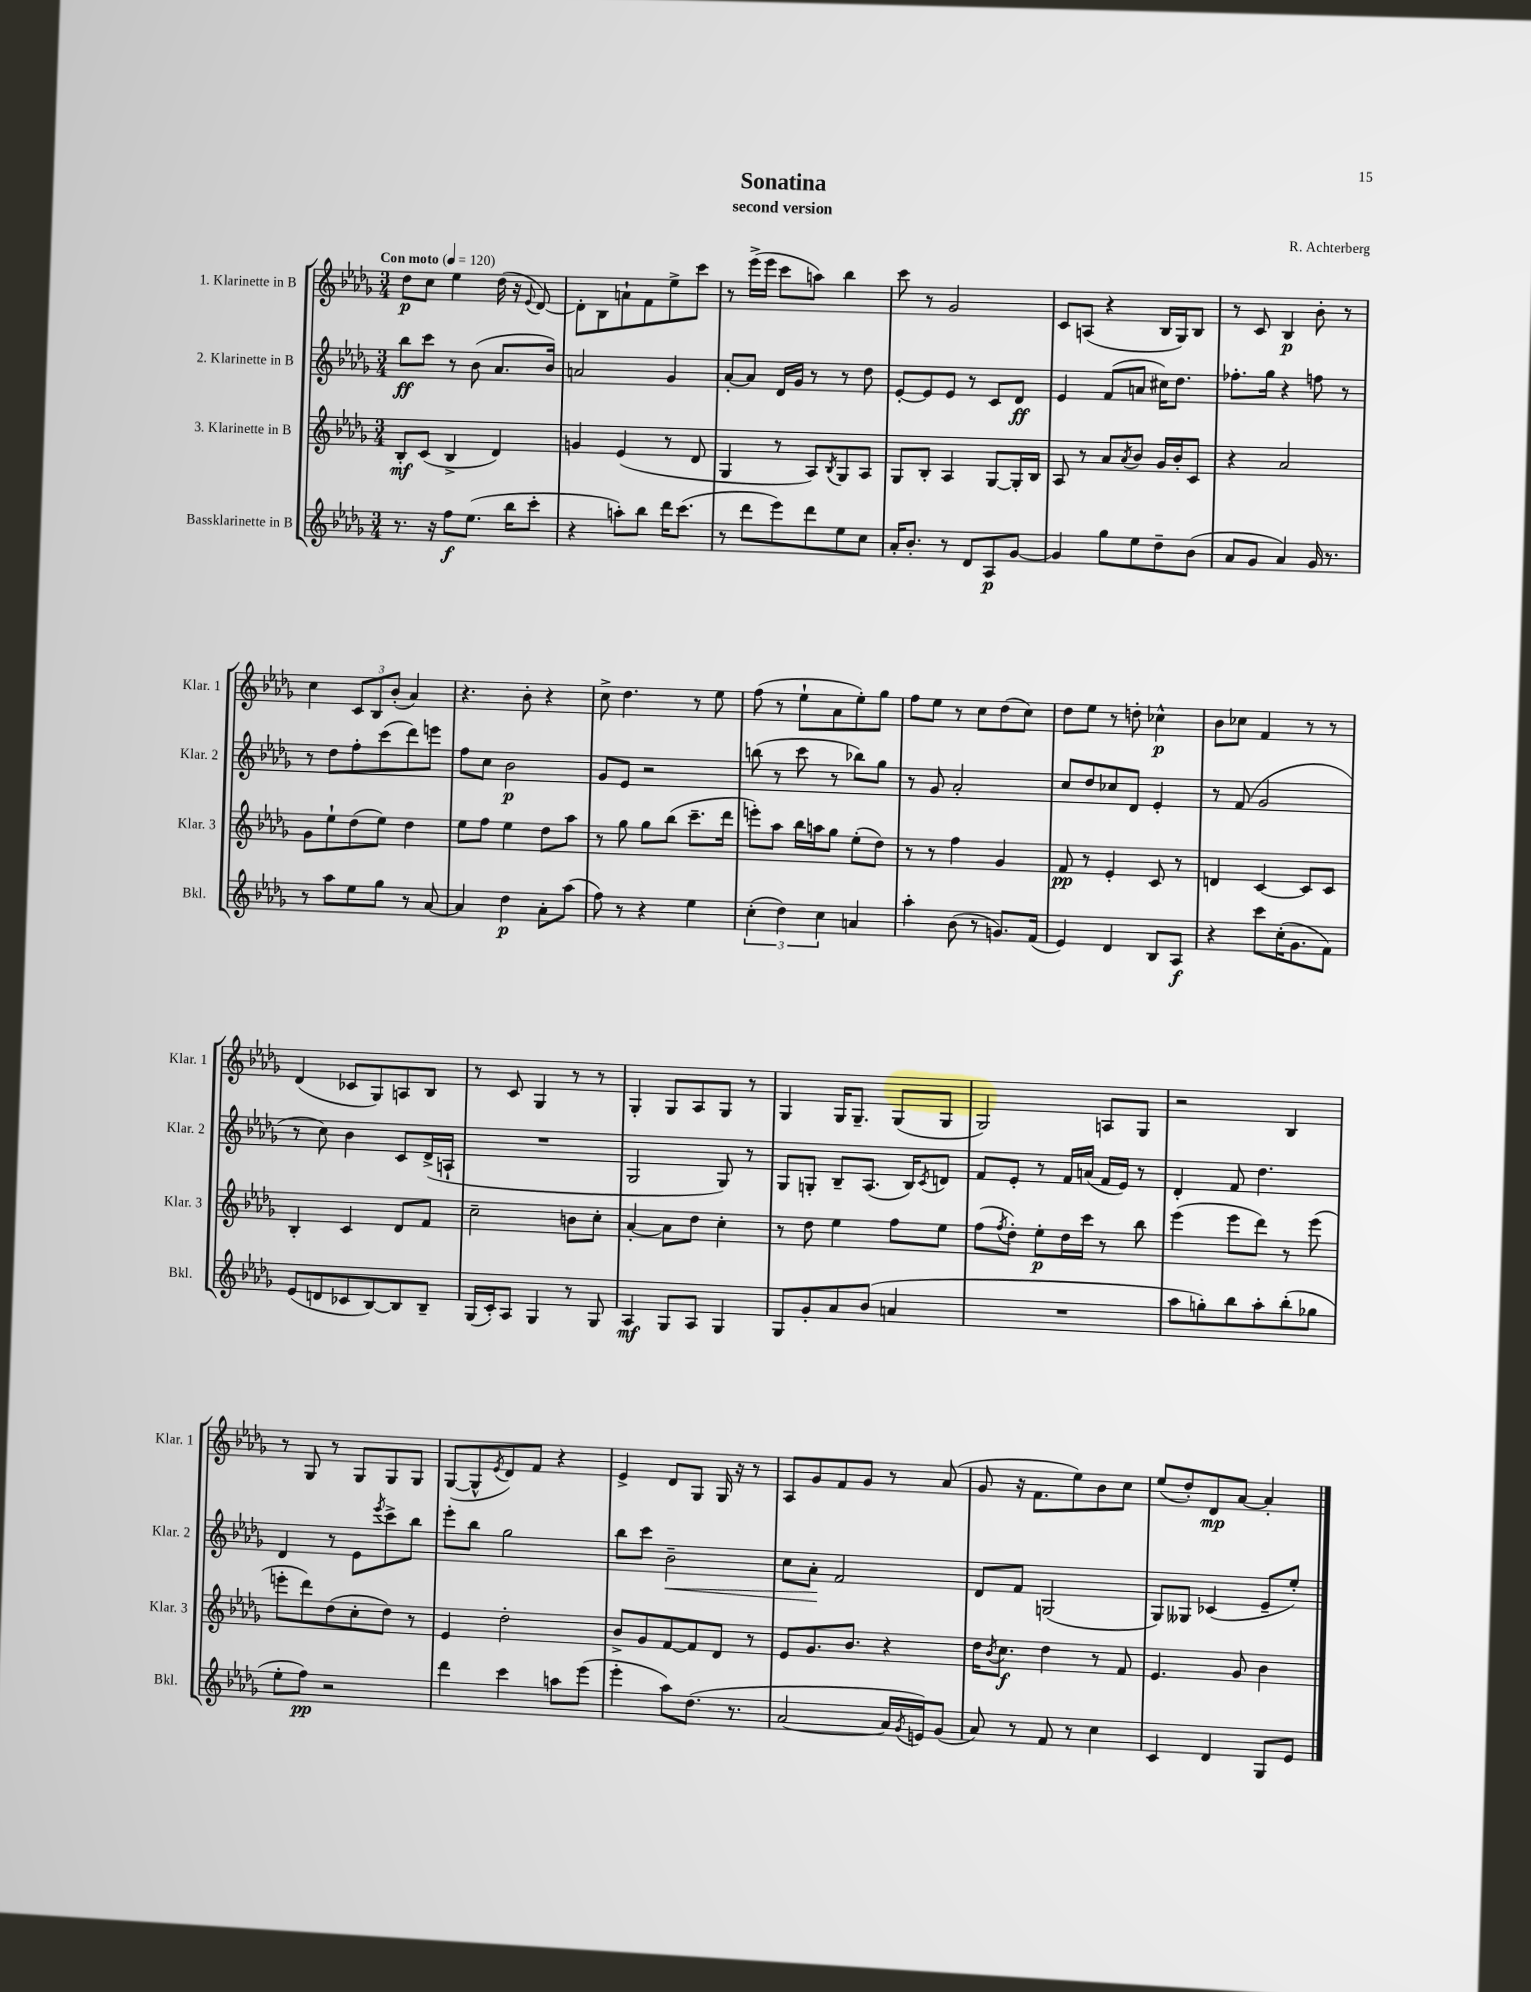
\header { title = "Sonatina" composer = "R. Achterberg" subtitle = "second version" }
<<
\new StaffGroup <<
\new Staff = "s0" \with { instrumentName = "1. Klarinette in B" shortInstrumentName = "Klar. 1" } {
    \clef treble \key des \major \numericTimeSignature \time 3/4 \tempo "Con moto" 4 = 120
    des''8\p c''8 ees''4 des''16( r16 \appoggiatura { ees'8 } des'8~) |
    des'8-. bes8 a'8-! f'8 ees''8-> c'''8 |
    r8 ees'''16->( ees'''16 c'''8 a''8) bes''4 |
    c'''8 r8 ges'2 |
    c'8 a8( r4 bes16 ges16) bes8 |
    r8 c'8 bes4\p bes'8-. r8 |
    c''4 \tuplet 3/2 { c'8 bes8 bes'8-.( } aes'4) |
    r4. bes'8-. r4 |
    c''8-> des''4. r8 ees''8 |
    f''8( r8 ees''8-! aes'8 ees''8-.) ges''8 |
    f''8 ees''8 r8 c''8 des''8( c''8) |
    des''8 ees''8 r8 d''8-. ces''4-^\p |
    bes'8 ces''8 f'4 r8 r8 |
    des'4( ces'8 ges8) a8 bes8 |
    r8 c'8 ges4 r8 r8 |
    ges4-. ges8 aes8 ges8 r8 |
    ges4 ges16 ges8.-- ges8( ges8 |
    ges2) a8 ges8 |
    r2 bes4 |
    r8 ges8 r8 ges8 ges8 ges8 |
    ges8~( ges8-^ \acciaccatura { ees'8 } des'8) f'8 r4 |
    ees'4-> des'8 ges8 ges16 r16 r8 |
    aes8 ges'8 f'8 ges'8 r8 aes'8( |
    ges'8 r16 f'8. ees''8) bes'8 c''8 |
    ees''8( des''8-.) des'8\mp aes'8~ aes'4-. \bar "|." |
}
\new Staff = "s1" \with { instrumentName = "2. Klarinette in B" shortInstrumentName = "Klar. 2" } {
    \clef treble \key des \major \numericTimeSignature \time 3/4
    bes''8\ff c'''8 r8 bes'8( aes'8. bes'16) |
    a'2 ges'4 |
    aes'8~-. aes'8 des'16 ges'16 r8 r8 des''8 |
    ees'8~-. ees'8 ees'8 r8 c'8 des'8\ff |
    ees'4 f'8( a'8 cis''16) des''8. |
    fes''8.-. ges''16 r4 f''8 r8 |
    r8 des''8 f''8-. c'''8( des'''8) e'''8 |
    f''8 c''8 bes'2\p |
    ges'8 ees'8 r2 |
    b''8( r8 c'''8 r8 bes''8) ges''8 |
    r8 ges'8 aes'2-. |
    c''8 des''8 ces''8 des'8 ees'4-. |
    r8 f'8( ges'2 |
    r8 c''8) bes'4 c'8 des'16->( a16-! |
    R2. |
    ges2 ges8) r8 |
    ges8 g8-. bes8-- aes8.( bes16) \acciaccatura { c'8 } d'8 |
    f'8 ees'8-. r8 f'16 a'16( f'16 ees'16) r8 |
    des'4-. f'8 des''4. |
    des'4 r8 ees'8 \acciaccatura { ees'''8 } c'''8-> bes''8 |
    ees'''8-. bes''8 ges''2 |
    bes''8 c'''8 bes'2--\< |
    c''8 aes'8-.\! f'2 |
    des'8 f'8 g2( |
    ges8) geses8 ces'4( ees'8-- ees''8-.) \bar "|." |
}
\new Staff = "s2" \with { instrumentName = "3. Klarinette in B" shortInstrumentName = "Klar. 3" } {
    \clef treble \key des \major \numericTimeSignature \time 3/4
    bes8-.\mf c'8( bes4-> des'4) |
    g'4 ees'4( r8 des'8 |
    ges4 r8 aes8) \acciaccatura { bes8 } ges8 aes8 |
    ges8 bes8-. aes4 ges8~ ges16-. bes16 |
    aes8 r8 aes'8 \acciaccatura { aes'8 } bes'8 ges'16 bes'16-. c'8 |
    r4 aes'2 |
    ges'8 ees''8-! des''8( ees''8) des''4 |
    ees''8 f''8 ees''4 des''8 aes''8 |
    r8 ges''8 ges''8 bes''8( c'''8.-- des'''16 |
    e'''8-.) aes''8 bes''16 a''16 ges''8 ees''8-.( des''8) |
    r8 r8 f''4 ges'4 |
    f'8\pp r8 ees'4-. c'8 r8 |
    d'4 c'4~ c'8 c'8 |
    bes4-. c'4 des'8 f'8 |
    c''2-- b'8 c''8-. |
    aes'4~-. aes'8 des''8 c''4-. |
    r8 des''8 ees''4 f''8 ees''8 |
    f''8( \acciaccatura { f''8 } des''8-.) ees''8-.\p des''16 c'''16 r8 bes''8 |
    ees'''4( ees'''8 des'''8) r8 ees'''8( |
    e'''8-. des'''8) des''8( c''8-. des''8) r8 |
    ees'4 des''2-. |
    bes'8-> ges'8 f'8~ f'8 des'8 r8 |
    ees'8 ges'8. bes'8. r4 |
    des''16 \acciaccatura { bes'8 } c''8.\f des''4 r8 f'8 |
    ees'4. ges'8 bes'4 \bar "|." |
}
\new Staff = "s3" \with { instrumentName = "Bassklarinette in B" shortInstrumentName = "Bkl." } {
    \clef treble \key des \major \numericTimeSignature \time 3/4
    r8. r16 f''8\f ees''8.( bes''16 c'''8-. |
    r4 a''8-.) bes''8 des'''16 c'''8.( |
    r8 des'''8 ees'''8) des'''8 ees''8 c''8 |
    aes'16-. bes'8.-. r8 des'8 aes8\p ges'8~ |
    ges'4 ges''8 ees''8 des''8-- bes'8( |
    aes'8 ges'8 aes'4) ges'16 r8. |
    r8 aes''8 ees''8 ges''8 r8 aes'8~ |
    aes'4 des''4\p aes'8-. aes''8( |
    f''8) r8 r4 ees''4 |
    \tuplet 3/2 { c''4-.( des''4) c''4 } a'4 |
    aes''4-. bes'8( r8 g'8.) f'16( |
    ees'4) des'4 bes8 aes8\f |
    r4 c'''8 c''16-.( ges'8. f'8) |
    ees'8( d'8 ces'8 bes8~) bes8 bes8-- |
    ges16( c'16-.) aes8 ges4 r8 ges8 |
    aes4\mf ges8 aes8 ges4 |
    ges8 ges'8-. aes'8 bes'8( a'4 |
    R2. |
    aes''8 g''8-.) bes''8 aes''8-. bes''8-.( ges''8 |
    ees''8-. f''8\pp) r2 |
    des'''4 c'''4 a''8 ees'''8( |
    ees'''4-. aes''8) des''8.( r8. |
    aes'2~ aes'16 \acciaccatura { ges'8 } e'16) ges'8( |
    aes'8) r8 f'8 r8 c''4 |
    c'4 des'4 ges8 ees'8 \bar "|." |
}
>>
>>
\layout { \context { \Score \remove "Bar_number_engraver" } }
